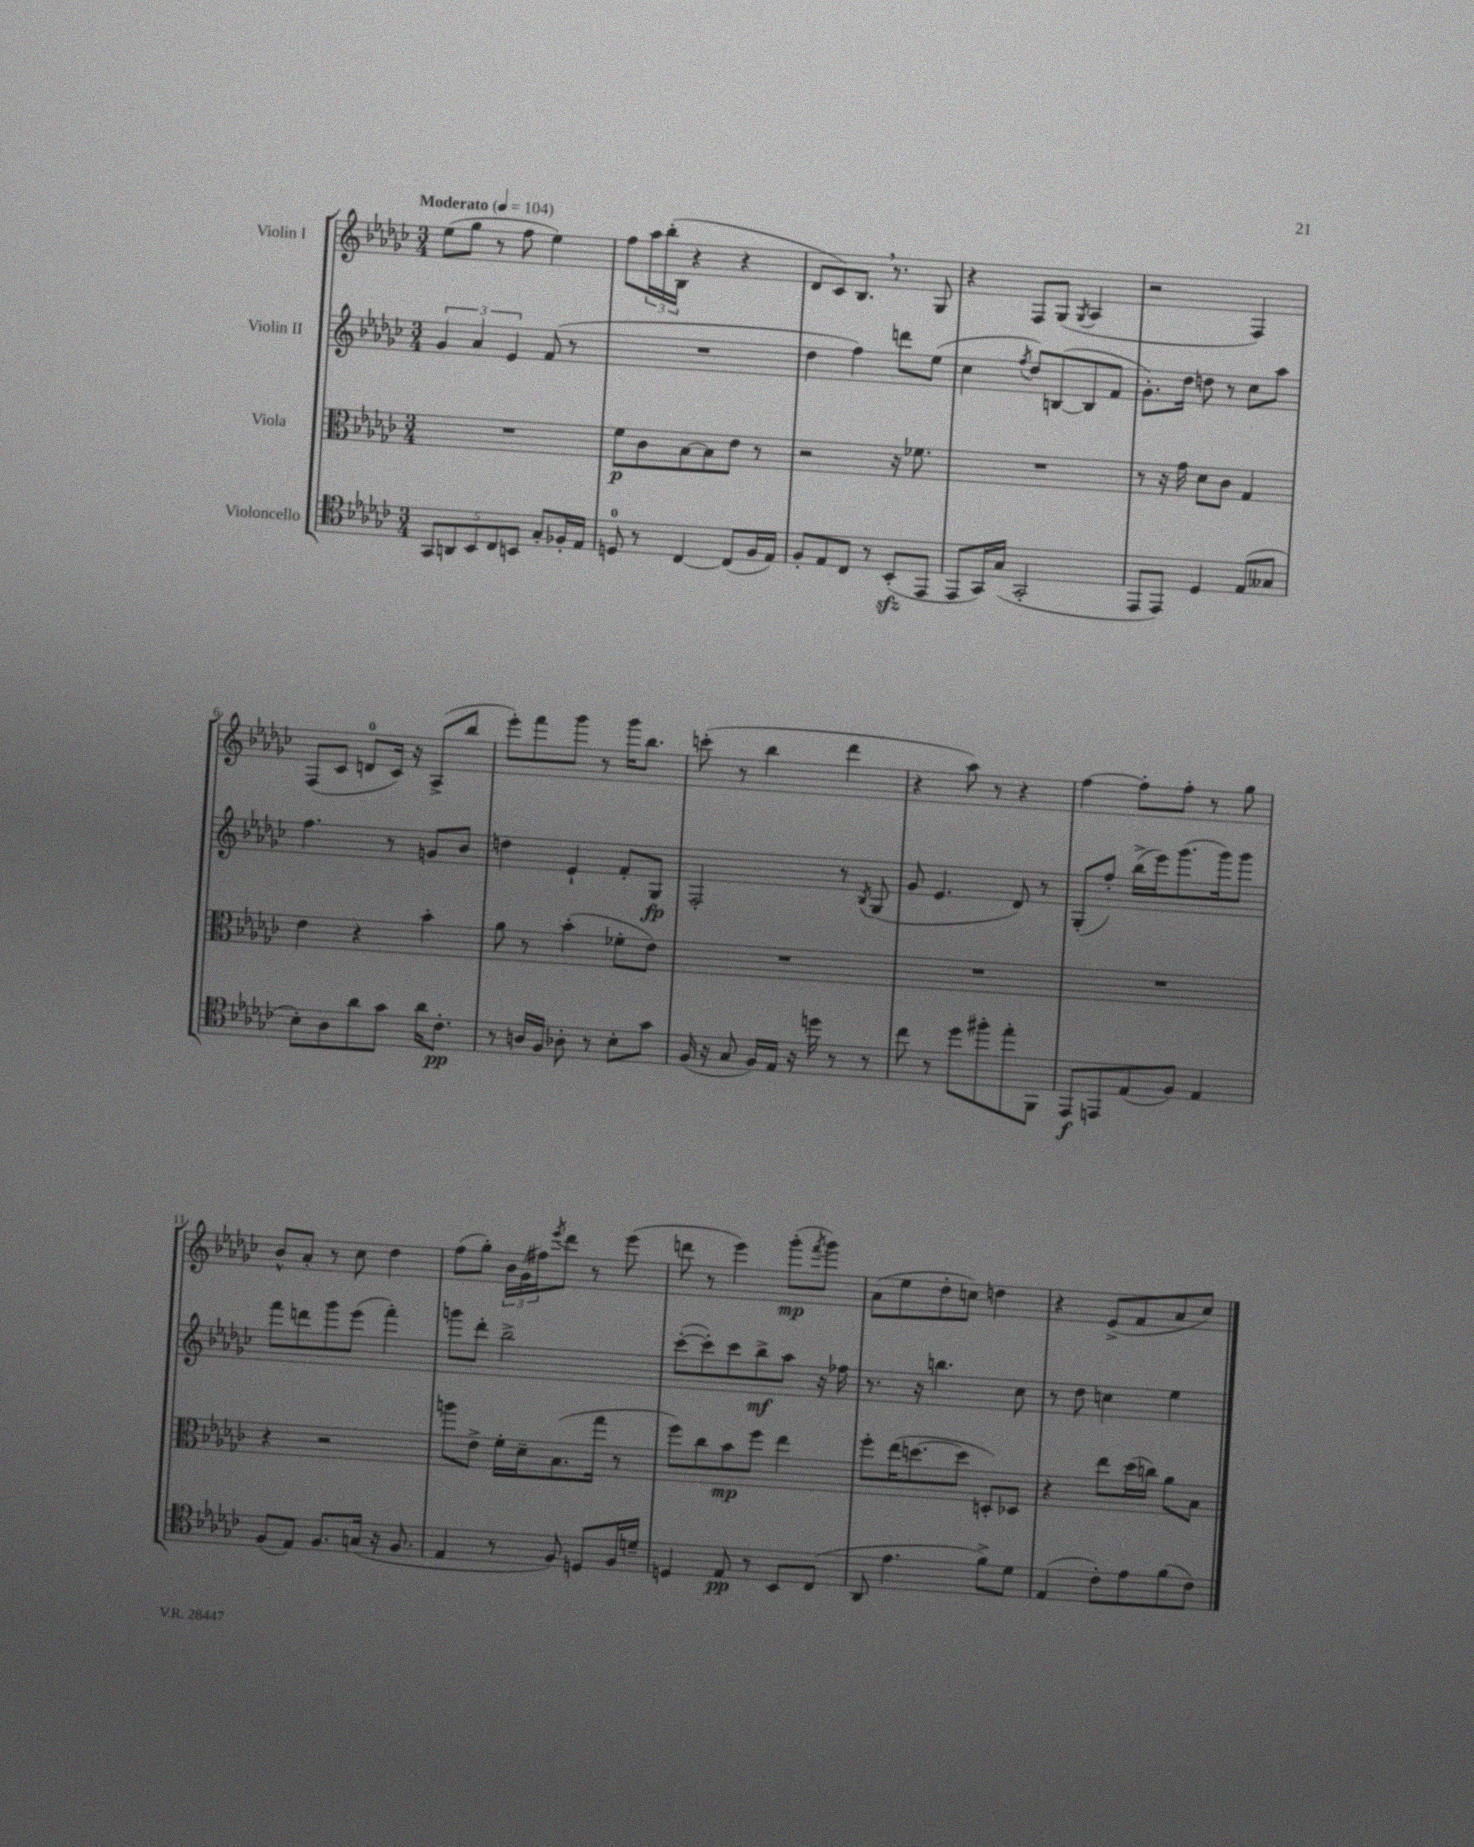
<<
\new StaffGroup <<
\new Staff = "s0" \with { instrumentName = "Violin I" } {
    \clef treble \key ges \major \numericTimeSignature \time 3/4 \tempo "Moderato" 4 = 104
    ees''8( ges''8 r8 f''8 ees''4) |
    f''8 \tuplet 3/2 { aes''16 bes''16-.( bes16 } r4 r4 |
    des'8 ces'8) bes8. \breathe r8. ges8 |
    r4 f8 ges8( \acciaccatura { ges8 } aes4 |
    r2 f4) |
    f8( ces'8 d'8-0 ces'16) r16 aes8->( bes''8 |
    ees'''8-.) f'''8 ges'''8 r8 ges'''16 bes''8. |
    c'''8-.( r8 bes''4 des'''4 |
    r4 aes''8) r8 r4 |
    f''4~ f''8-. f''8-. r8 ges''8 |
    bes'8-^ aes'8-. r8 ces''8 des''4 |
    f''8( ges''8-.) \tuplet 3/2 { bes'16 ges'16( fis''16) } \acciaccatura { ees'''8 } des'''8 r8 ees'''8( |
    d'''8 r8 ees'''4) ges'''8-.\mp( \acciaccatura { f'''8 } ges'''8) |
    aes'8( ees''8 des''8-. c''8) d''4 |
    r4 ees'8->( f'8 aes'8 ces''8) \bar "|." |
}
\new Staff = "s1" \with { instrumentName = "Violin II" } {
    \clef treble \key ges \major \numericTimeSignature \time 3/4
    \tuplet 3/2 { ges'4 aes'4 ees'4 } f'8( r8 |
    R2. |
    des''4 f''4) d'''8 ees''8( |
    ces''4 \acciaccatura { f''8 } des''8) b8~( b8 f'8 |
    ges'8.-.) des''16 d''8 r8 ces''8 aes''8 |
    f''4. r8 g'8 bes'8 |
    d''4 ees'4-! f'8-. ges8\fp |
    f2-. r8 \acciaccatura { bes8 } ges8( |
    ges'8 ees'4. des'8) r8 |
    ges8-.( f''8-.) bes''16->( ees'''16) ges'''8.( ges'''16) ges'''8 |
    f'''8 d'''8 ges'''8 ees'''8( f'''4-.) |
    g'''8 des'''8-. bes''2-> |
    ces'''8~-.( ces'''8-.) ces'''8 bes''8->\mf aes''8 r16 fes''16 |
    r8. r16 b''4. ces''8 |
    r8 des''8 c''4 ees''4 \bar "|." |
}
\new Staff = "s2" \with { instrumentName = "Viola" } {
    \clef alto \key ges \major \numericTimeSignature \time 3/4
    R2. |
    f'8\p ces'8 bes8~ bes8 ees'8 r8 |
    r2 r16 fes'8. |
    R2. |
    r8 r16 ges'16 des'8 ces'8 ges4 |
    ees'4 r4 bes'4-. |
    aes'8 r8 bes'4-.( fes'8-. ees'8) |
    R2. |
    R2. |
    R2. |
    r4 r2 |
    a''8 ees'8-> f'16-. des'16-- bes8.( ges''16 r8 |
    f''8) ces''8 bes'8\mp f''8 ees''4 |
    f''8-. ees''16( d''8.~ d''8 d8-.) des8 |
    r4 ees''8 des''16( c''16) aes'8 bes8 \bar "|." |
}
\new Staff = "s3" \with { instrumentName = "Violoncello" } {
    \clef tenor \key ges \major \numericTimeSignature \time 3/4
    \tuplet 5/4 { ges,8 a,8 bes,8 ces8 b,8 } ges8-. fes16-. ees16 |
    d8-0 r8 ces4~ ces8( f16 ees16) |
    f8-. ees8 ces8 r8 bes,8-.\sfz( ees,8 |
    ees,8 ges,16) ges16( ges,2-. |
    ees,8 ees,8) des4 ees8( geses8 |
    bes8-.) aes8 aes'8 ges'8 aes'16 ces'8.-.\pp |
    r8 a16 f16 aes8-. r8 bes8-. ges'8 |
    f16( r16 ges8 f16) ees16 r16 d''16 r8 r8 |
    ces''8 r8 des''8 fis''8-. ees''8-. f,8 |
    ees,8\f e,8 ees8( f8) ees4 |
    f8( ees8) f8. g16( r16 f8. |
    ees4 r8 f8) d8 f16 d'16-- |
    d4 ees8\pp r8 bes,8 ces8( |
    aes,8 ees'4. f'8->) des'8 |
    ees4( ces'8-.) ees'8 f'8( ces'8) \bar "|." |
}
>>
>>
